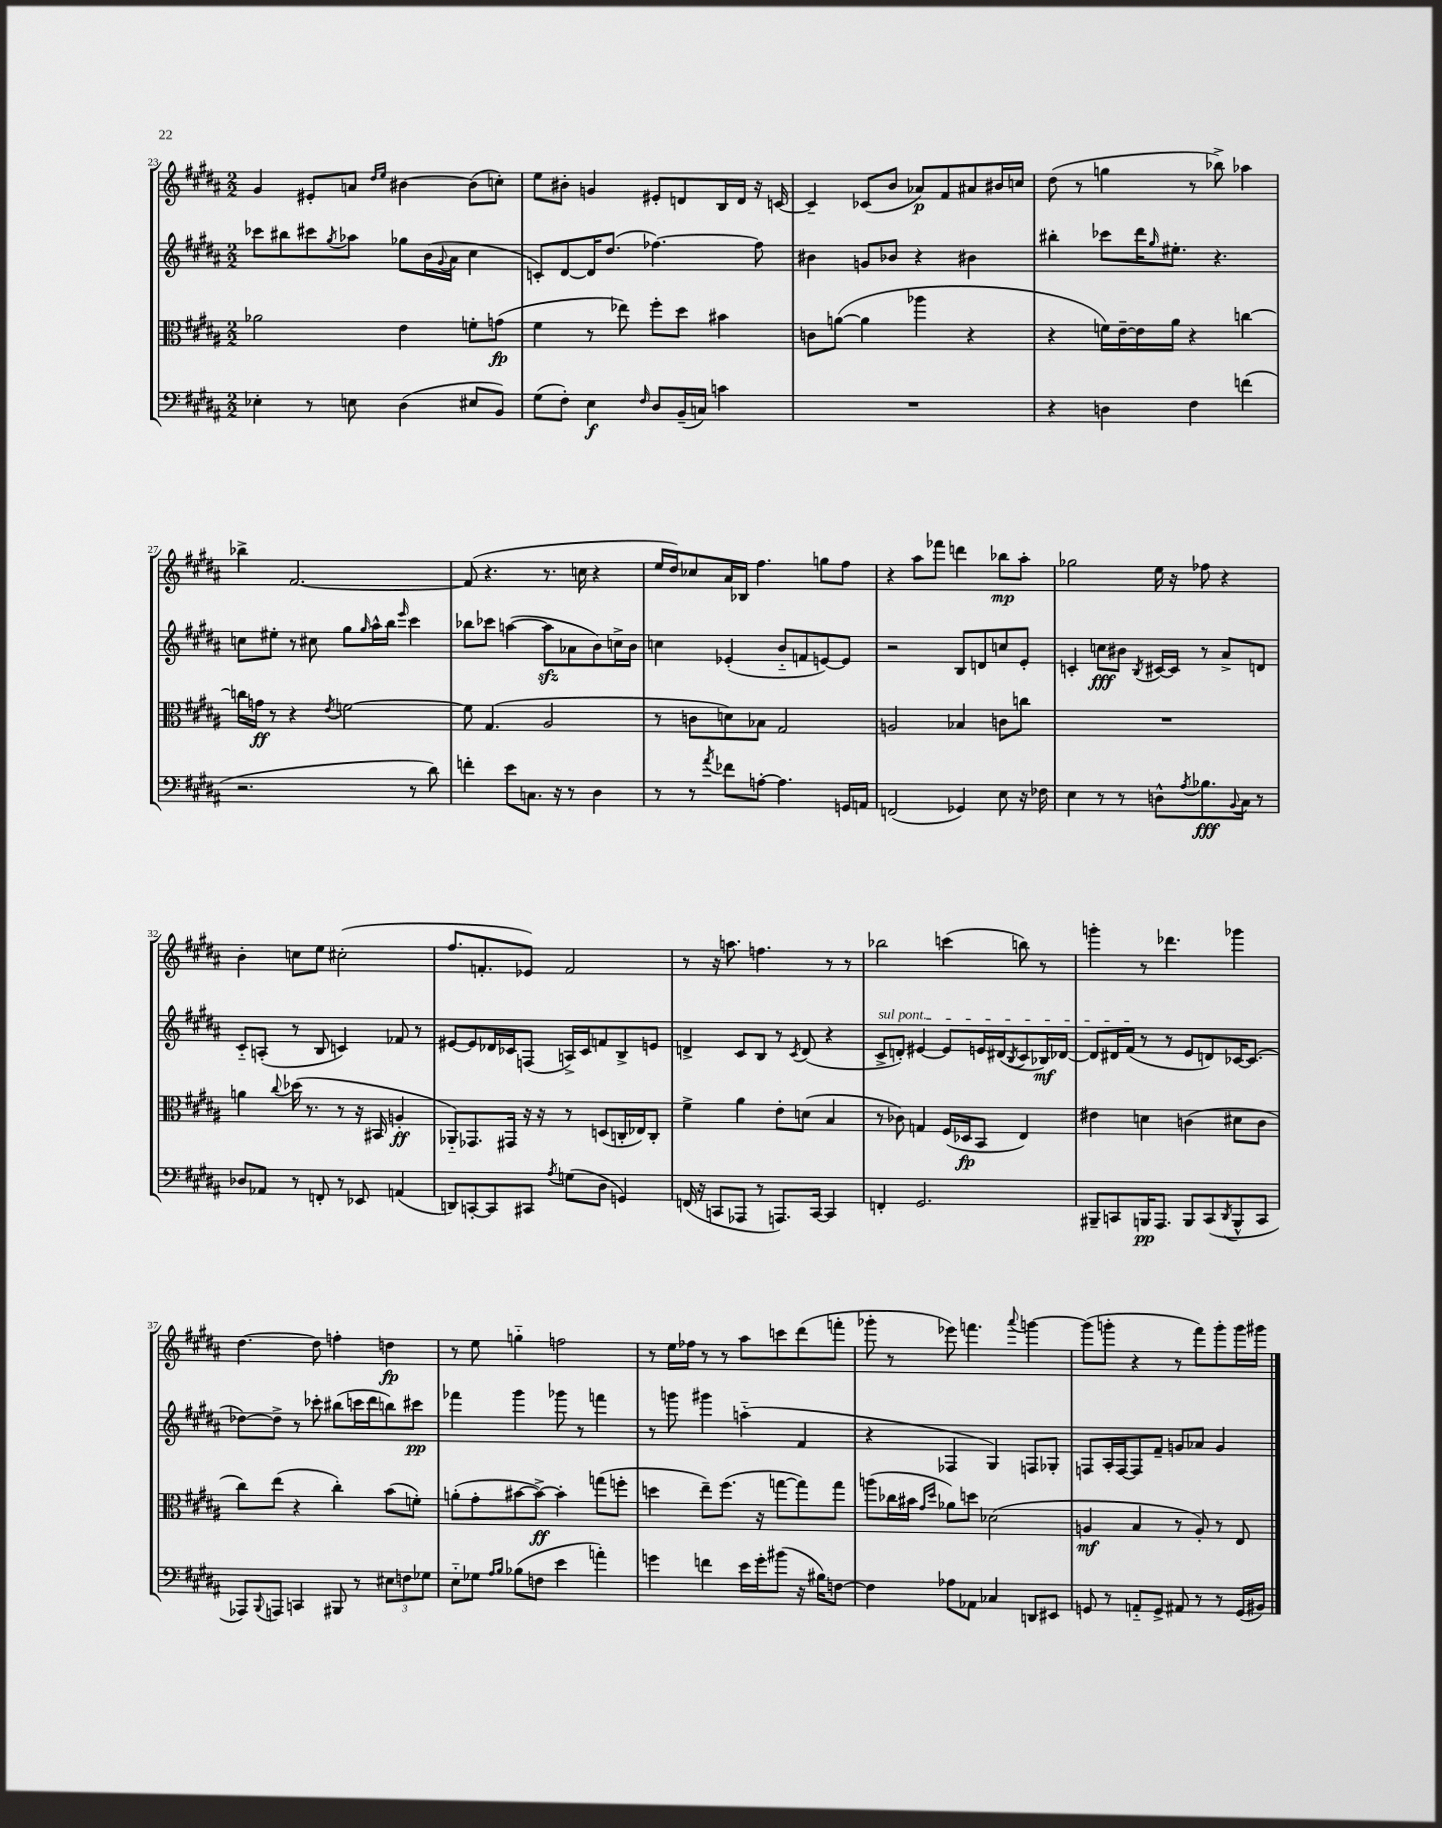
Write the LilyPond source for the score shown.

<<
\new StaffGroup <<
\new Staff = "s0" {
    \clef treble \key b \major \numericTimeSignature \time 2/2
    gis'4 eis'8-. a'8 \grace { dis''16 e''16 } bis'4~ bis'8( c''8-.) |
    e''8 bis'8-. g'4 eis'8-. d'8 b16 d'16 r16 c'16~ |
    c'4-- ces'8( b'8 aes'8\p) fis'8 ais'8 bis'16 c''16 |
    dis''8( r8 g''4 r8 bes''8->) aes''4 |
    bes''4-> fis'2.~ |
    fis'8( r4. r8. c''16 r4 |
    e''16 dis''16) ces''8 ais'16 bes16 fis''4. g''8 fis''8 |
    r4 ais''8 fes'''8 d'''4 bes''8\mp ais''8-. |
    ges''2 e''16 r16 fes''8 r4 |
    b'4-. c''8 e''8 cis''2-.( |
    fis''8. f'8.-. ees'8) f'2 |
    r8 r16 a''8. f''4. r8 r8 |
    bes''2 c'''4( b''8) r8 |
    g'''4-. r8 des'''4. ges'''4 |
    dis''4.~ dis''8 f''4-. d''4\fp |
    r8 e''8 g''4-_ f''2 |
    r8 e''16 fes''16 r8 r8 ais''8 c'''8 dis'''8( f'''8-. |
    ges'''8-. r8 ees'''8) f'''4. \appoggiatura { ais'''8 } g'''4~ |
    g'''8( g'''8-. r4 r8 fis'''8) g'''8-. g'''16 gis'''16 \bar "|." |
}
\new Staff = "s1" {
    \clef treble \key b \major \numericTimeSignature \time 2/2
    ces'''8 bis''8 cis'''8 \acciaccatura { gis''8 } aes''8 ges''8 b'16( \appoggiatura { gis'8 } ais'16 cis''4 |
    c'8-.) dis'8~ dis'16 dis''8.( fes''4.~) fes''8 |
    bis'4 g'8 bes'8 r4 bis'4 |
    bis''4-. ces'''8 dis'''16 \grace { gis''16 } eis''8.-. r4. |
    c''8 eis''8-. r8 cis''8 gis''8 \grace { gis''16 } ais''16-^ b''16 \grace { e'''16 } cis'''4 |
    bes''8 ces'''8 a''4~( a''8\sfz aes'8 b'8) c''16-> b'16 |
    c''4 ees'4-.( b'8-_ f'8 e'8~) e'8 |
    r2 b8 d'8 c''8 e'8-. |
    c'4-. c''8\fff bis'8 \acciaccatura { b8 } cis'16~ cis'16 r8 ais'8-> d'8 |
    cis'8-_ a8-.( r8 b8 c'4) fes'8 r8 |
    eis'8~ eis'8 des'16 ces'16 f8( a16->) ces'16 f'8 b8-> e'8 |
    d'4-> cis'8 b8 r8 \acciaccatura { cis'8 } d'8( r4 |
    \once \override TextSpanner.bound-details.left.text = \markup { \italic "sul pont." } cis'8->\startTextSpan d'8-.) eis'4~ eis'8 e'16 dis'16( \acciaccatura { b8 } cis'8 bes16\mf) des'16~ |
    des'8 dis'16 fis'16\stopTextSpan( r8 r8 e'8 d'8) ces'16~ ces'8.( |
    des''8~) des''8-> r8 ces'''8-. bis''8( c'''16 dis'''16 b''8) cis'''8\pp |
    fes'''4 gis'''4 ges'''8 r8 f'''4 |
    r8 g'''8 gis'''4 a''4-_( fis'4 |
    r4 fes4 gis4) f8 ges8-. |
    f8 ais16-. f16~ f8 fis'8-- g'8 aes'8 g'4 \bar "|." |
}
\new Staff = "s2" {
    \clef alto \key b \major \numericTimeSignature \time 2/2
    aes'2 e'4 f'8-. g'8\fp( |
    fis'4 r8 ees''8) fis''8-. dis''8 bis'4 |
    c'8 a'8~( a'4 aes''4 r4 |
    r4 f'16) e'16~-- e'16 ais'16 r4 c''4~ |
    c''16 g'16\ff r8 r4 \acciaccatura { e'8 } f'2~ |
    f'8 gis4.( ais2 |
    r8 c'8 d'8) bes8 gis2 |
    a2 bes4 c'8 c''8 |
    R1 |
    a'4 \appoggiatura { cis''8 } des''16( r8. r8 r16 bis,16 a4-.\ff |
    aes,8-_) ges,8. gis,16 r16 r16 r8 d8( c16-. ees16) c8-. |
    fis'4-> ais'4 e'8-. d'8( b4 |
    r8 ces'8) g4 fis16( des16\fp b,8 e4) |
    eis'4 d'4 c'4( dis'8 c'8 |
    cis''8) e''8( r4 cis''4-.) b'8( f'8-.) |
    a'8-.( gis'8-. bis'8~ bis'8~->\ff) bis'4-. g''8( f''8-. |
    d''4 e''8--) fis''8.( r16 g''8~ g''8) g''8 |
    a''8( ces''16 bis'16 \grace { gis'16 dis''16 } aes'8) d''8 des'2( |
    a4\mf b4 r8 a8-.) r8 e8 \bar "|." |
}
\new Staff = "s3" {
    \clef bass \key b \major \numericTimeSignature \time 2/2
    ees4-. r8 e8 dis4( eis8 b,8) |
    gis8( fis8-.) e4\f \grace { fis16 } dis8 b,16--( c16) c'4 |
    R1 |
    r4 d4 fis4 f'4( |
    r2. r8 dis'8) |
    f'4-. e'8 c8. r16 r8 dis4 |
    r8 r8 \acciaccatura { ais'8 } fes'8 a8~-. a4. g,16 a,16 |
    f,2( ges,4) e8 r16 fes16 |
    e4 r8 r8 d8-^ \acciaccatura { ais8 } bes8.\fff \appoggiatura { b,8 } cis16 r8 |
    des8 aes,8 r8 f,8-. r8 ees,8 a,4( |
    d,8) c,8~-. c,8 cis,8 \acciaccatura { ais8 } g8( dis8 g,4) |
    f,16( r16 c,8 aes,,8 r8 a,,8.) c,16~ c,4 |
    f,4-. gis,2. |
    bis,,8-- c,8 b,,16\pp ais,,8. b,,8 c,8( \acciaccatura { dis,8 } b,,8-^ c,8 |
    aes,,8) \appoggiatura { b,,8 } a,,8 c,4 bis,,8 r8 \tuplet 3/2 { eis8 f8 ges8 } |
    e8-_ ges8 \grace { ais16 b16 } bes8( f8 e'4 a'4-.) |
    g'4 f'4 e'16 g'16-. bis'8( r16 bis16) f8~ |
    f4 aes8 aes,8 ces4 d,8 eis,8 |
    g,8 r8 a,8-_ g,8-> ais,8 r8 r8 g,16( bis,16) \bar "|." |
}
>>
>>
\layout { \context { \Score currentBarNumber = #23 } }
